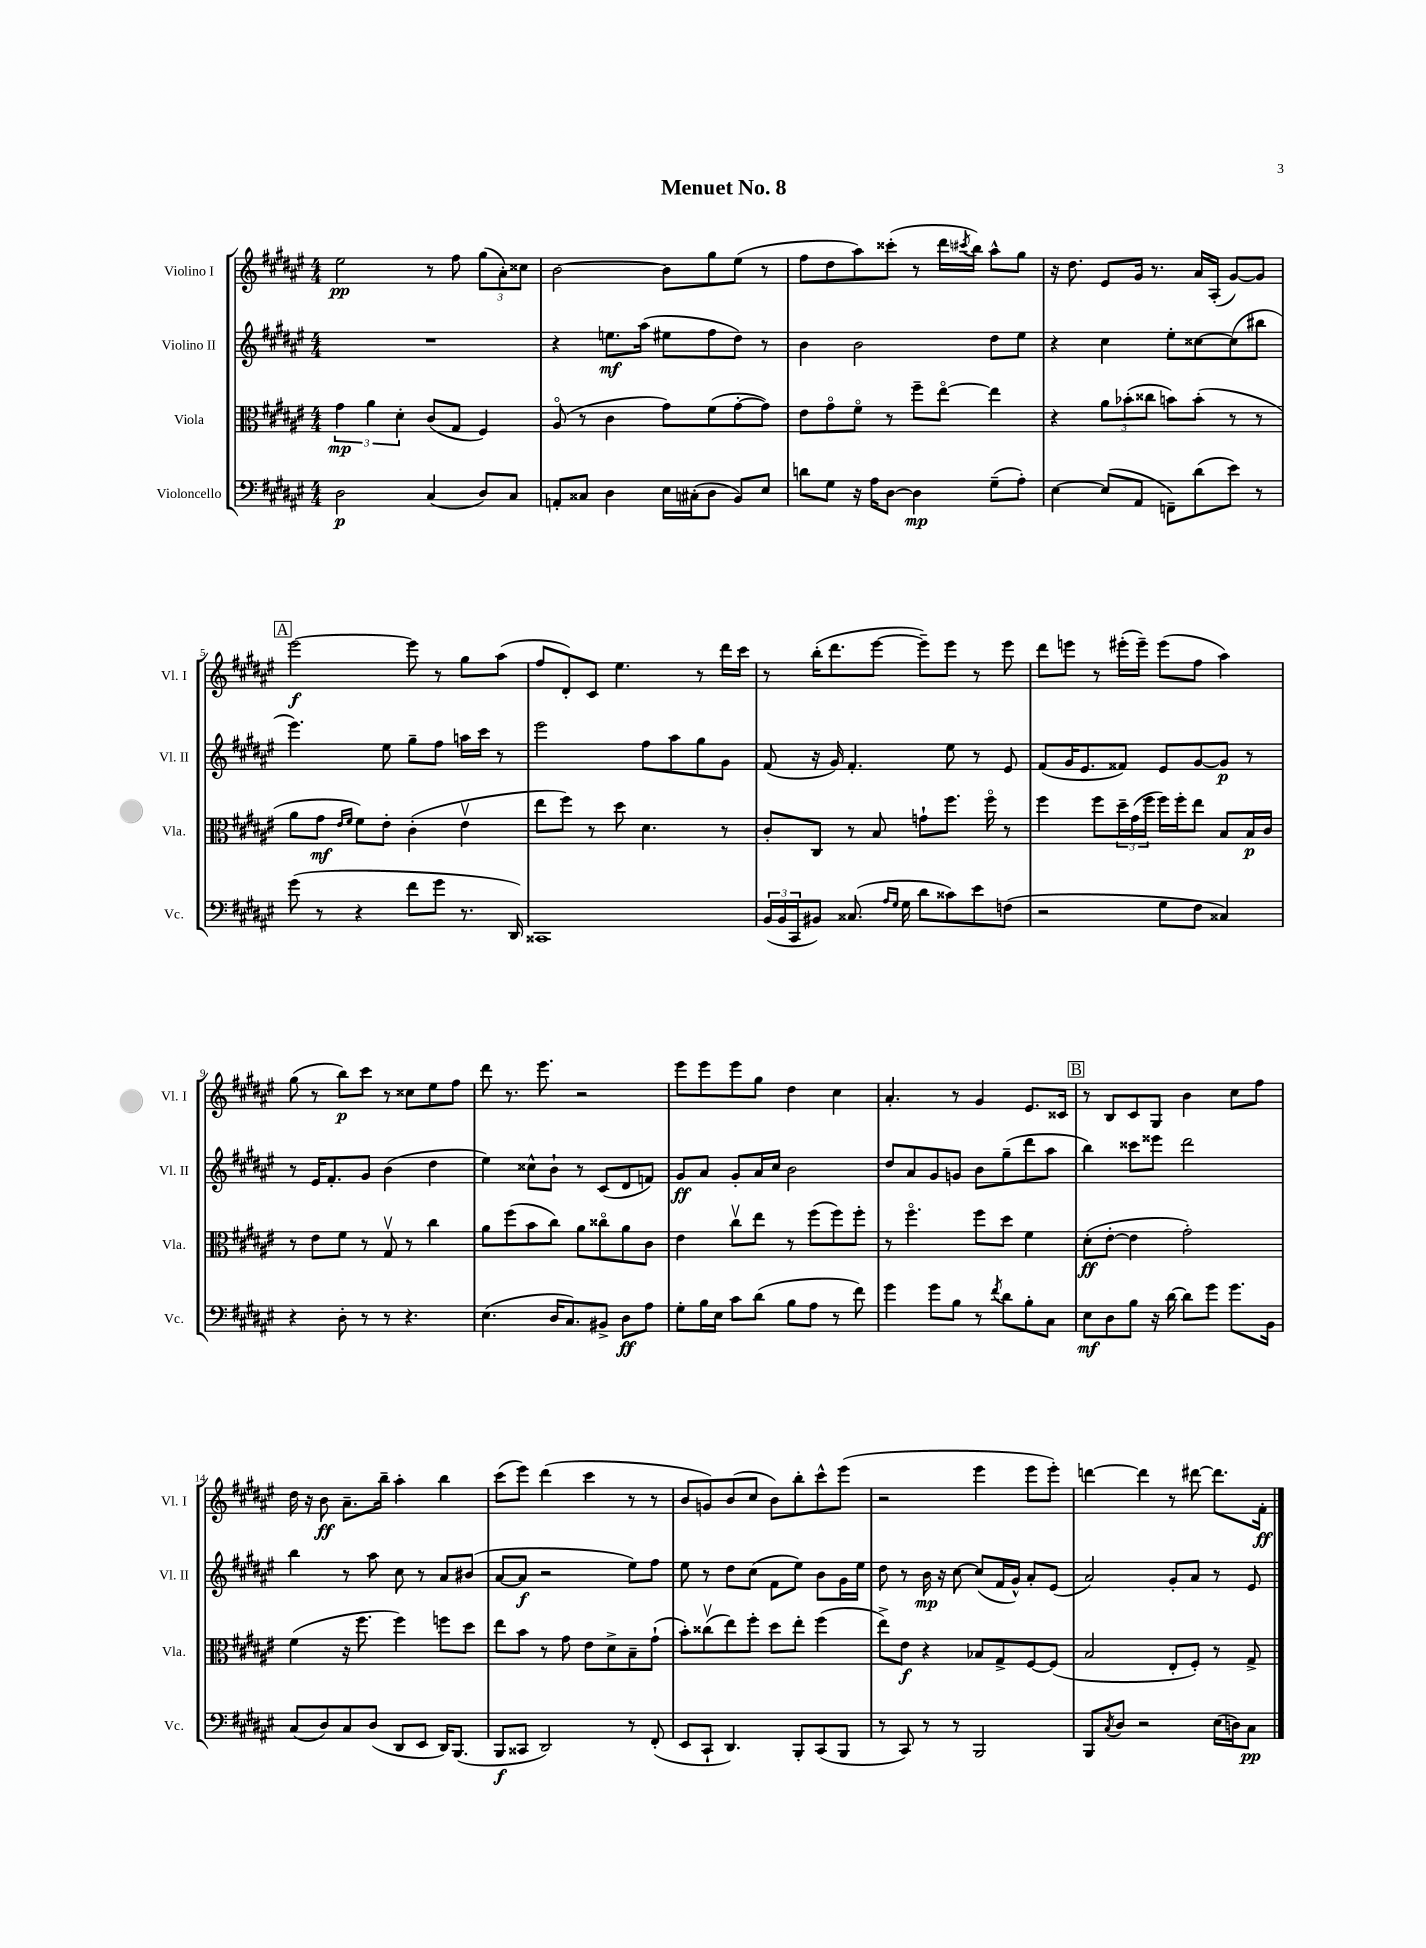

**kern	**kern	**kern	**kern
*staff4	*staff3	*staff2	*staff1
*clefF4	*clefC3	*clefG2	*clefG2
*k[f#c#g#d#a#e#]	*k[f#c#g#d#a#e#]	*k[f#c#g#d#a#e#]	*k[f#c#g#d#a#e#]
*M4/4	*M4/4	*M4/4	*M4/4
2D#	6g#	1r	2ee#
.	6a#	.	.
.	6d#'	.	.
(4C#	(8c#	.	8r
.	8G#	.	8ff#
8D#)	4F#)	.	(12gg#
.	.	.	12a#')
8C#	.	.	.
.	.	.	12cc##
=	=	=	=
8AA'	(8A#o	4r	[2b
8C##	8r	.	.
4D#	4c#	8.ee	.
.	.	(16aa#	.
16E#	8g#)	8ee#	8b]
(16C#'	.	.	.
8D#	(8f#	8ff#	8gg#
8BB)	[8g#'	8dd#)	(8ee#
8E#	8g#])	8r	8r
=	=	=	=
8d	8e#	4b	8ff#
8G#	8g#o	.	8dd#
16r	8f#o	2b	8aa#)
16A#	.	.	.
[8D#	8r	.	(8ccc##'
4D#]	8ff#~	.	8r
.	[8ee#o	.	16ddd#
.	.	.	8qccc#
.	.	.	16bb)
(8G#~	4ee#]	8dd#	8aa#^^
8A#')	.	8ee#	8gg#
=	=	=	=
[4E#	4r	4r	16r
.	.	.	8.dd#
(8E#]	12a#	4cc#	8e#
.	(12b-'	.	.
8AA#	.	.	16g#
.	12cc##	.	.
.	.	.	8.r
8FF~)	8b)	8ee#'	.
(8d#	(8b'	[8cc##	16a#
.	.	.	(16A#'
8e#)	8r	(8cc##]	[8g#)
8r	8r	8bb#	8g#]
=	=	=	=
(8g#	8a#	4.eee#)	[2eee#
8r	8g#	.	.
.	16qqe#	.	.
.	16qqf#	.	.
4r	8f#)	.	.
.	8e#'	8ee#	.
8f#	(4c#'	8gg#~	8eee#]
8g#	.	8ff#	8r
8.r	4e#v	16aa	8gg#
.	.	16ccc#	.
.	.	8r	(8aa#
16DD#)	.	.	.
=	=	=	=
1CC##	8ee#	2eee#	8ff#
.	8ff#)	.	8d#')
.	8r	.	8c#
.	8dd#	.	4.ee#
.	4.d#	8ff#	.
.	.	8aa#	.
.	.	8gg#	8r
.	8r	8g#	16ddd#
.	.	.	16ccc#
=	=	=	=
(24BB	8c#'	(8f#	8r
24BB	.	.	.
24CC#	.	.	.
8BB#)	8C#	16r	(16bb'
.	.	16g#)	8.ddd#
(8.C##	8r	4.f#'	.
.	8B	.	[8eee#
16qqA#	.	.	.
16qqG#	.	.	.
16G#	.	.	.
8d#	8g`	.	8eee#~])
8c##)	8.ff#	8ee#	8eee#
8e#	.	8r	8r
.	16ff#o	.	.
(8F	8r	8e#	8eee#
=	=	=	=
2r	4ff#	(8f#	8ddd#
.	.	16g#	8eee
.	.	8.e#	.
.	8ff#	.	8r
.	24dd#~	8f##)	(16eee#'
.	(24g#	.	.
.	.	.	16eee#~)
.	24ff#	.	.
8G#	16ff#)	8e#	(8eee#
.	16ff#'	.	.
8F#	8ee#	[8g#	8ff#
4C##)	8B	8g#]	4aa#)
.	16B	8r	.
.	16c#	.	.
=	=	=	=
4r	8r	8r	(8gg#
.	8e#	16e#	8r
.	.	8.f#'	.
8D#'	8f#	.	8bb)
8r	8r	8g#	8ccc#
8r	8G#v	(4b	8r
4.r	8r	.	8cc##
.	4cc#	4dd#	8ee#
.	.	.	8ff#
=	=	=	=
(4.E#	8a#	4ee#)	8ddd#
.	(8ff#	.	8.r
.	8b	8cc##^^	.
.	.	.	8.eee#
16D#	8cc#)	8b`	.
8.C#)	.	.	.
.	8a#	8r	2r
8BB#^	8cc##o	(8c#	.
8D#	8a#	8d#	.
8A#	8c#	8f)	.
=	=	=	=
8G#'	4e#	8g#	8eee#
16B	.	8a#	8eee#
16E#	.	.	.
8c#	8cc#v	8g#'	8eee#
(8d#	8ee#	16a#	8gg#
.	.	16cc#	.
8B	8r	2b	4dd#
8A#	(8ff#	.	.
8r	8ff#)	.	4cc#
8f#)	8ff#'	.	.
=	=	=	=
4g#	8r	8dd#	4.a#'
.	4.ff#o	8a#	.
8g#	.	8g#	.
8B	.	8g	8r
8r	8ff#	8b	4g#
8qf#	.	.	.
8d#	8dd#	(8gg#~	.
8B'	4f#	8ddd#	8.e#
8C#	.	8aa#	.
.	.	.	16c##
=	=	=	=
8E#	(8d#'	4bb)	8r
8D#	[8e#'	.	8B
8B	4e#]	8ccc##	8c#
16r	.	8eee##	8G#
[16d#	.	.	.
8d#]	2g#')	2ddd#	4b
8g#	.	.	.
8.g#	.	.	8cc#
.	.	.	8ff#
16BB	.	.	.
=	=	=	=
(8C#	(4f#	4bb	16dd#
.	.	.	16r
8D#)	.	.	8b
8C#	16r	8r	8.a#~
.	8.ff#	.	.
(8D#	.	8aa#	.
.	.	.	16bb~
8DD#	4ff#)	8cc#	4aa#'
8EE#	.	8r	.
16DD#)	8ff	8a#	4bb
(8.BBB	.	.	.
.	8dd#	(8b#	.
=	=	=	=
8BBB	8ee#	[8a#	(8ccc#
8CC##	8b	8a#]	8eee#)
2DD#)	8r	2r	(4ddd#
.	8g#	.	.
.	8e#	.	4ccc#
.	8d#^	.	.
8r	8B~	8ee#)	8r
(8FF#'	(8g#`	8ff#	8r
=	=	=	=
8EE#	8b')	8ee#	8b
8CC#`	(8cc##v	8r	8g)
4.DD#)	8ee#)	8dd#	(8b
.	8ff#'	(8cc#	8cc#
.	8dd#	8f#	8b)
8BBB'	8ee#'	8ee#)	8bb'
(8CC#	(4ff#	8b	8ccc#^^
8BBB	.	16g#	(8eee#
.	.	16ee#	.
=	=	=	=
8r	8ee#^)	8dd#	2r
8CC#)	8e#	8r	.
8r	4r	16b	.
.	.	16r	.
8r	.	[8cc#	.
2BBB	8B-	(8cc#]	4eee#
.	8G#^	16f#	.
.	.	16g#^^)	.
.	[8F#	8a#'	8eee#
.	(8F#]	(8e#	8eee#')
=	=	=	=
8BBB	2B	2a#)	[4ddd
8qC#	.	.	.
8D#	.	.	.
2r	.	.	4ddd]
.	8E#'	8g#'	8r
.	8F#')	8a#	[8ddd#
(16E#	8r	8r	8.ddd#]
16D)	.	.	.
8C#	8G#^	8e#	.
.	.	.	16f#'
==	==	==	==
*-	*-	*-	*-
